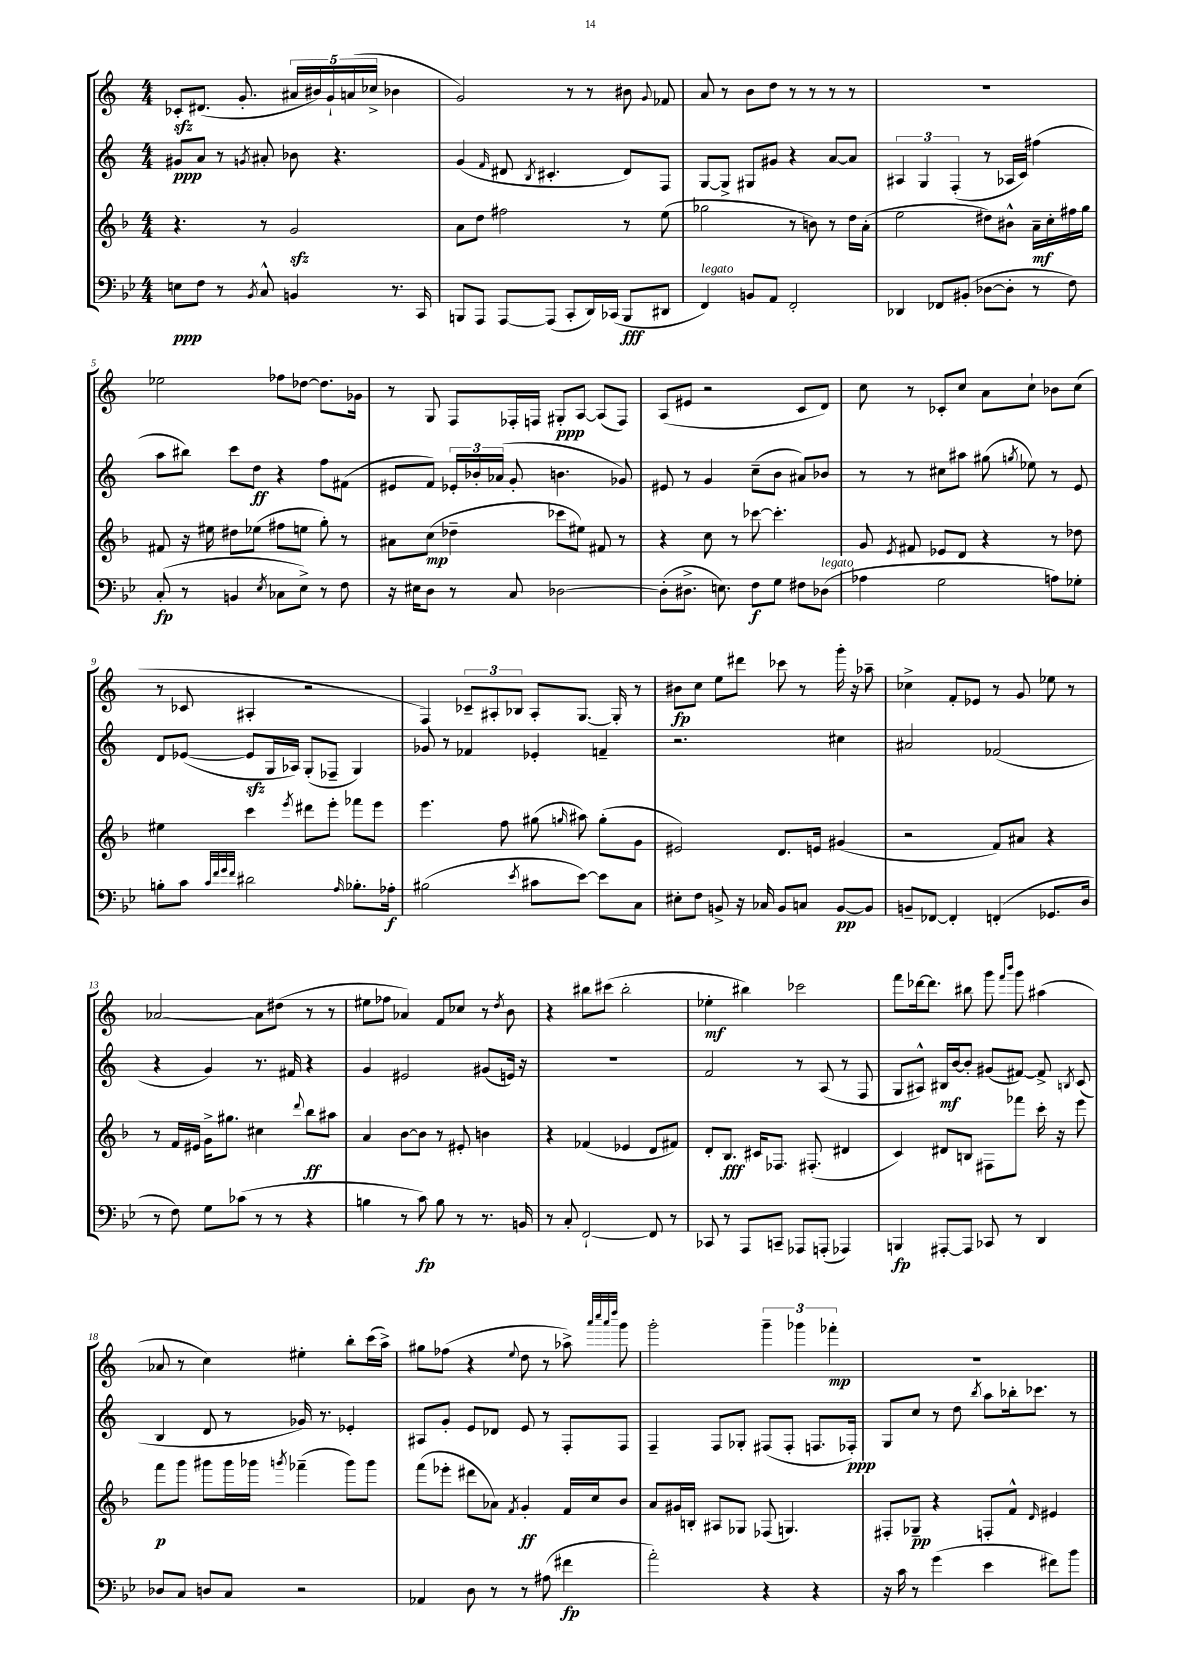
<<
\new StaffGroup <<
\new Staff = "s0" {
    \clef treble \key c \major \numericTimeSignature \time 4/4
    \autoBeamOff ces'8[-.\sfz dis'8.]( g'8.-. \tuplet 5/4 { ais'16[ bis'16) g'16-! a'16( ces''16]-> } bes'4 |
    g'2) r8 r8 bis'8 \appoggiatura { g'8 } fes'8 |
    a'8 r8 b'8[ d''8] r8 r8 r8 r8 |
    R1 |
    ees''2 fes''8[ des''8]~ des''8.[ ges'16] |
    r8 g8 f8[ fes16-. f16] gis8[-.\ppp a8]~ a8[( f8]) |
    a8[( eis'8] r2 c'8[ d'8]) |
    c''8 r8 ces'8[-. c''8] a'8[ c''8]-! bes'8[ c''8]( |
    r8 ces'8 ais4-. r2 |
    f4) \tuplet 3/2 { ces'8[-- ais8-. bes8] } ais8[-. g8.]~ g16-. r8 |
    bis'8[\fp c''8] e''8[ dis'''8] ces'''8 r8 g'''16-. r16 aes''8-- |
    ces''4-> f'8[-. ees'8] r8 g'8 ees''8 r8 |
    aes'2~ aes'8[ dis''8]( r8 r8 |
    eis''8[ fes''8] aes'4) f'8[ ces''8] r8 \acciaccatura { d''8 } b'8 |
    r4 bis''8[ cis'''8]( bis''2-. |
    ees''4-.\mf bis''4) ces'''2 |
    f'''8[ des'''16~ des'''8.] bis''8 g'''8 \grace { f'''16[ b'''16] } g'''8 ais''4( |
    aes'8 r8 c''4) eis''4-. b''8[-. c'''16( a''16]->) |
    gis''8[ fes''8]( r4 \appoggiatura { e''8 } d''8 r8 aes''8->) \grace { a'''32[ c''''32 a'''32 d''''32] } g'''8 |
    g'''2-. \tuplet 3/2 { g'''4-- ges'''4 fes'''4-.\mp } |
    R1 \bar "|." |
}
\new Staff = "s1" {
    \clef treble \key c \major \numericTimeSignature \time 4/4
    \autoBeamOff gis'8[\ppp a'8] r8 \acciaccatura { g'8 } ais'8-. bes'8 r4. |
    g'4( \grace { f'16 } dis'8 \acciaccatura { b8 } cis'4.-. dis'8[) f8] |
    g8[~ g8]-> gis8[ gis'8] r4 a'8[~ a'8] |
    \tuplet 3/2 { ais4 g4 f4-.( } r8 aes16[ c'16]) fis''4( |
    a''8[ bis''8]) c'''8[ d''8]\ff r4 f''8[ fis'8]( |
    eis'8[ f'8]) \tuplet 3/2 { ees'16[-. bes'16-. aes'16]( } g'8-. b'4. ges'8) |
    eis'8 r8 g'4 c''8[--( b'8] ais'8[) bes'8] |
    r8 r8 cis''8[ ais''8] gis''8( \acciaccatura { g''8 } ees''8) r8 e'8 |
    d'8[ ees'8]~( ees'8[\sfz g16 aes16]) g8[-.( fes8]-- g4) |
    ges'8 r8 fes'4 ees'4-. f'4-- |
    r2. cis''4 |
    ais'2 fes'2( |
    r4 g'4) r8. fis'16 r4 |
    g'4 eis'2 gis'8[( e'16]) r16 |
    R1 |
    f'2 r8 a8( r8 f8 |
    g8[ ais8]-^) bis16[\mf b'16~ b'8]-. gis'8[( fis'8]~) fis'8-> \acciaccatura { b8 } c'8( |
    b4 d'8 r8 ges'16) r8. ees'4-. |
    ais8[ g'8]-. e'8[ des'8] e'8 r8 f8[-. f8] |
    f4-- f8[ ges8]-. fis8[( fis8]-. f8.[ fes16]-.\ppp) |
    g8[ c''8] r8 d''8 \acciaccatura { b''8 } a''8[ bes''16-. ces'''8.] r8 \bar "|." |
}
\new Staff = "s2" {
    \clef treble \key f \major \numericTimeSignature \time 4/4
    \autoBeamOff r4. r8 g'2\sfz |
    a'8[ d''8] fis''2 r8 e''8( |
    ges''2 r8 b'8) r8 d''16[ a'16]-.( |
    e''2 dis''8[) bis'8]-^ a'16[--\mf c''16-. fis''16 g''16] |
    fis'8 r16 eis''16 dis''8[ ees''8]( fis''8[ e''8] g''8-.) r8 |
    ais'8[ c''8]\mp( des''4-- ces'''8[ eis''8]) fis'8 r8 |
    r4 c''8 r8 ces'''8~ ces'''4.-. |
    g'8 \acciaccatura { e'8 } fis'8 ees'8[ d'8] r4 r8 des''8 |
    eis''4 c'''4 \acciaccatura { e'''8 } dis'''8[ e'''8]-. fes'''8[ e'''8] |
    e'''4. f''8 gis''8( \grace { g''16 } ais''8) g''8[-.( g'8] |
    eis'2) d'8.[ e'16] gis'4( |
    r2 f'8[) ais'8] r4 |
    r8 f'16[ eis'16] g'16[-> gis''8.] cis''4 \appoggiatura { d'''8 } bes''8[\ff ais''8] |
    a'4 bes'8[~ bes'8] r8 eis'8-. b'4 |
    r4 fes'4( ees'4 d'8[ fis'8]) |
    d'8[-. bes8.]\fff cis'16[ fes8.] fis8.-.( dis'4 |
    c'4) dis'8[ b8] fis8[ fes'''8] c'''16-. r16 e'''8 |
    f'''8[\p g'''8] gis'''8[ gis'''16 ges'''16] \acciaccatura { g'''8 } fes'''4--( g'''8[) g'''8] |
    f'''8[( ees'''8]-. dis'''8[ aes'8]) \acciaccatura { f'8 } g'4-.\ff f'16[ c''16 bes'8] |
    a'8[ gis'16 b16]-. ais8[ ges8] fes8( g4.) |
    fis8[-. ges8]--\pp r4 f8[-. f'8]-^ \grace { d'16 } eis'4 \bar "|." |
}
\new Staff = "s3" {
    \clef bass \key bes \major \numericTimeSignature \time 4/4
    \autoBeamOff e8[\ppp f8] r8 \acciaccatura { bes,8 } c8-^ b,4 r8. c,16 |
    b,,8[ a,,8] a,,8[~ a,,8]( c,8[-. d,16) ces,16]( b,,8[\fff dis,8] |
    f,4^\markup { \italic "legato" }) b,8[ a,8] f,2-. |
    des,4 fes,8[ bis,8]-.( des8[~ des8]-. r8 f8) |
    c8-.\fp( r8 b,4 \acciaccatura { ees8 } ces8[ ees8]->) r8 f8 |
    r16 eis16[ d8] r8 c8 des2~ |
    des8[-.( dis8.]-> e8.) f8[\f g8] fis8[ des8]^\markup { \italic "legato" }( |
    aes4 g2 a8[) ges8]-. |
    b8[-. c'8] \grace { c'32[ f'32 g'32 f'32] } dis'2 \grace { a16 } bes8.[-. aes16]-.\f |
    bis2( \acciaccatura { ees'8 } cis'8[ ees'8]~) ees'8[ c8] |
    eis8[-. f8] b,8-> r16 ces16 b,8[ c8] b,8[~\pp b,8] |
    b,8[-- fes,8]~ fes,4-. f,4-.( ges,8.[ d16] |
    r8 f8) g8[ ces'8]( r8 r8 r4 |
    b4 r8 c'8\fp) b8 r8 r8. b,16 |
    r8 c8-. f,2~-! f,8 r8 |
    ces,8 r8 a,,8[ c,8]-- aes,,8[ a,,8]-.( aes,,4) |
    b,,4\fp ais,,8[~-. ais,,8] ces,8 r8 d,4 |
    des8[ c8] d8[ c8] r2 |
    aes,4 d8 r8 r8 ais8( fis'4\fp |
    a'2-.) r4 r4 |
    r16 c'16 r8 g'4( ees'4 fis'8[) bes'8] \bar "|." |
}
>>
>>
